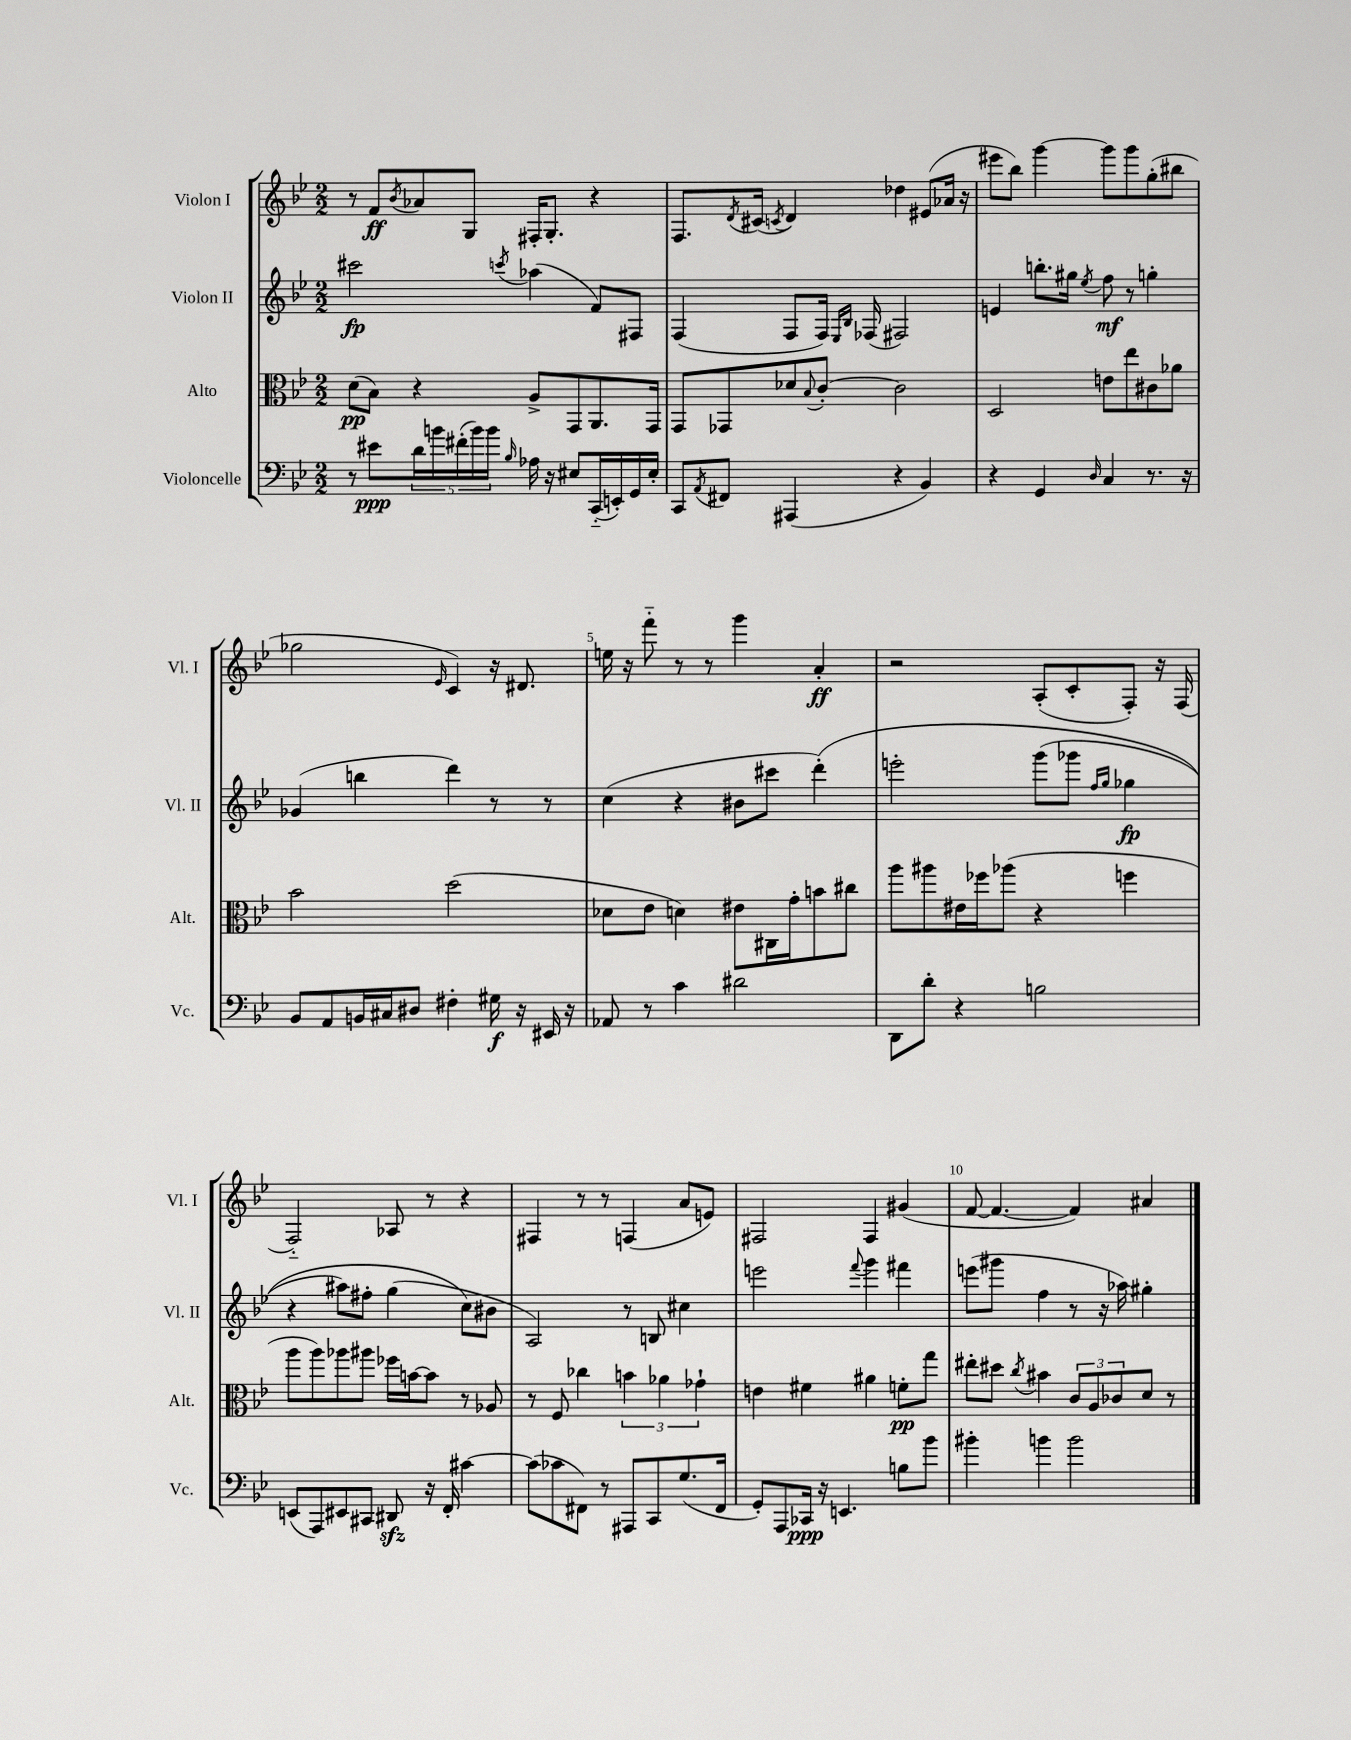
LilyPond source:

<<
\new StaffGroup <<
\new Staff = "s0" \with { instrumentName = "Violon I" shortInstrumentName = "Vl. I" } {
    \clef treble \key bes \major \numericTimeSignature \time 2/2
    r8 f'8\ff \acciaccatura { bes'8 } aes'8 g8 fis16-. g8.-. r4 |
    f8. \acciaccatura { d'8 } cis'16( \acciaccatura { c'8 } d'4) des''4 eis'8( aes'16 r16 |
    eis'''8 bes''8) g'''4~ g'''8 g'''8 g''8-.( bis''8 |
    ges''2 \grace { ees'16 } c'4) r16 dis'8. |
    e''16 r16 f'''8-_ r8 r8 g'''4 a'4-.\ff |
    r2 a8-.( c'8-. f8-.) r16 f16( |
    f2-_) aes8 r8 r4 |
    fis4 r8 r8 f4( a'8 e'8) |
    fis2 fis4 gis'4( |
    f'8~ f'4.~ f'4) ais'4 \bar "|." |
}
\new Staff = "s1" \with { instrumentName = "Violon II" shortInstrumentName = "Vl. II" } {
    \clef treble \key bes \major \numericTimeSignature \time 2/2
    cis'''2\fp \acciaccatura { c'''8 } aes''4( f'8) fis8 |
    f4( f8 f16) \grace { ees16 bes16 } fes16( fis2) |
    e'4 b''8.-. gis''16 \acciaccatura { ees''8 } f''8\mf r8 g''4-. |
    ges'4( b''4 d'''4) r8 r8 |
    c''4( r4 bis'8 cis'''8 d'''4-.)\( |
    e'''2-. g'''8( ges'''8 \grace { f''16 g''16 } ges''4\fp |
    r4 ais''8) fis''8-. g''4( c''8\) bis'8 |
    a2) r8 b8 cis''4 |
    e'''2 \appoggiatura { f'''8 } g'''4 fis'''4 |
    e'''8( gis'''8 f''4 r8 r16 aes''16) gis''4-. \bar "|." |
}
\new Staff = "s2" \with { instrumentName = "Alto" shortInstrumentName = "Alt." } {
    \clef alto \key bes \major \numericTimeSignature \time 2/2
    d'8\pp( bes8) r4 a8-> g,8 a,8. g,16 |
    g,8 ges,8 des'8 \appoggiatura { bes8 } c'8~-. c'2 |
    d2 e'8 ees''8 cis'8 aes'8 |
    bes'2 d''2( |
    des'8 ees'8 d'4) eis'8 cis16 g'16-. b'8 cis''8 |
    a''8 ais''8 eis'16 fes''16 aes''8( r4 f''4 |
    a''8 a''8) aes''8 ais''8 fes''16 b'16~ b'8 r8 aes8 |
    r8 f8 ces''4 \tuplet 3/2 { b'4 aes'4 ges'4-! } |
    e'4 fis'4 ais'4 f'8-.\pp g''8 |
    eis''8-. dis''8 \acciaccatura { c''8 } bis'4 \tuplet 3/2 { c'8 a8 ces'8 } d'8 r8 \bar "|." |
}
\new Staff = "s3" \with { instrumentName = "Violoncelle" shortInstrumentName = "Vc." } {
    \clef bass \key bes \major \numericTimeSignature \time 2/2
    r8 eis'8\ppp \tuplet 5/4 { d'16 b'16 fis'16-.( b'16) b'16 } \grace { bes16 } aes16 r16 eis8 c,16-_( e,16-.) g,16 eis16-. |
    c,8 \acciaccatura { a,8 } fis,8 ais,,4( r4 bes,4) |
    r4 g,4 \grace { d16 } c4 r8. r16 |
    bes,8 a,8 b,16 cis16 dis8 fis4-. gis16\f r16 eis,16 r16 |
    aes,8 r8 c'4 dis'2 |
    d,8 d'8-. r4 b2 |
    e,8( a,,8) eis,8 cis,8 dis,8\sfz r16 f,16-. cis'4~ |
    cis'8( ces'8 fis,8) r8 ais,,8 c,8 g8.( fis,16 |
    g,8-.) a,,8 ces,16\ppp r16 e,4. b8 bes'8 |
    bis'4-. b'4 b'2 \bar "|." |
}
>>
>>
\layout { \context { \Score \override BarNumber.break-visibility = ##(#f #t #t) barNumberVisibility = #(every-nth-bar-number-visible 5) } }
